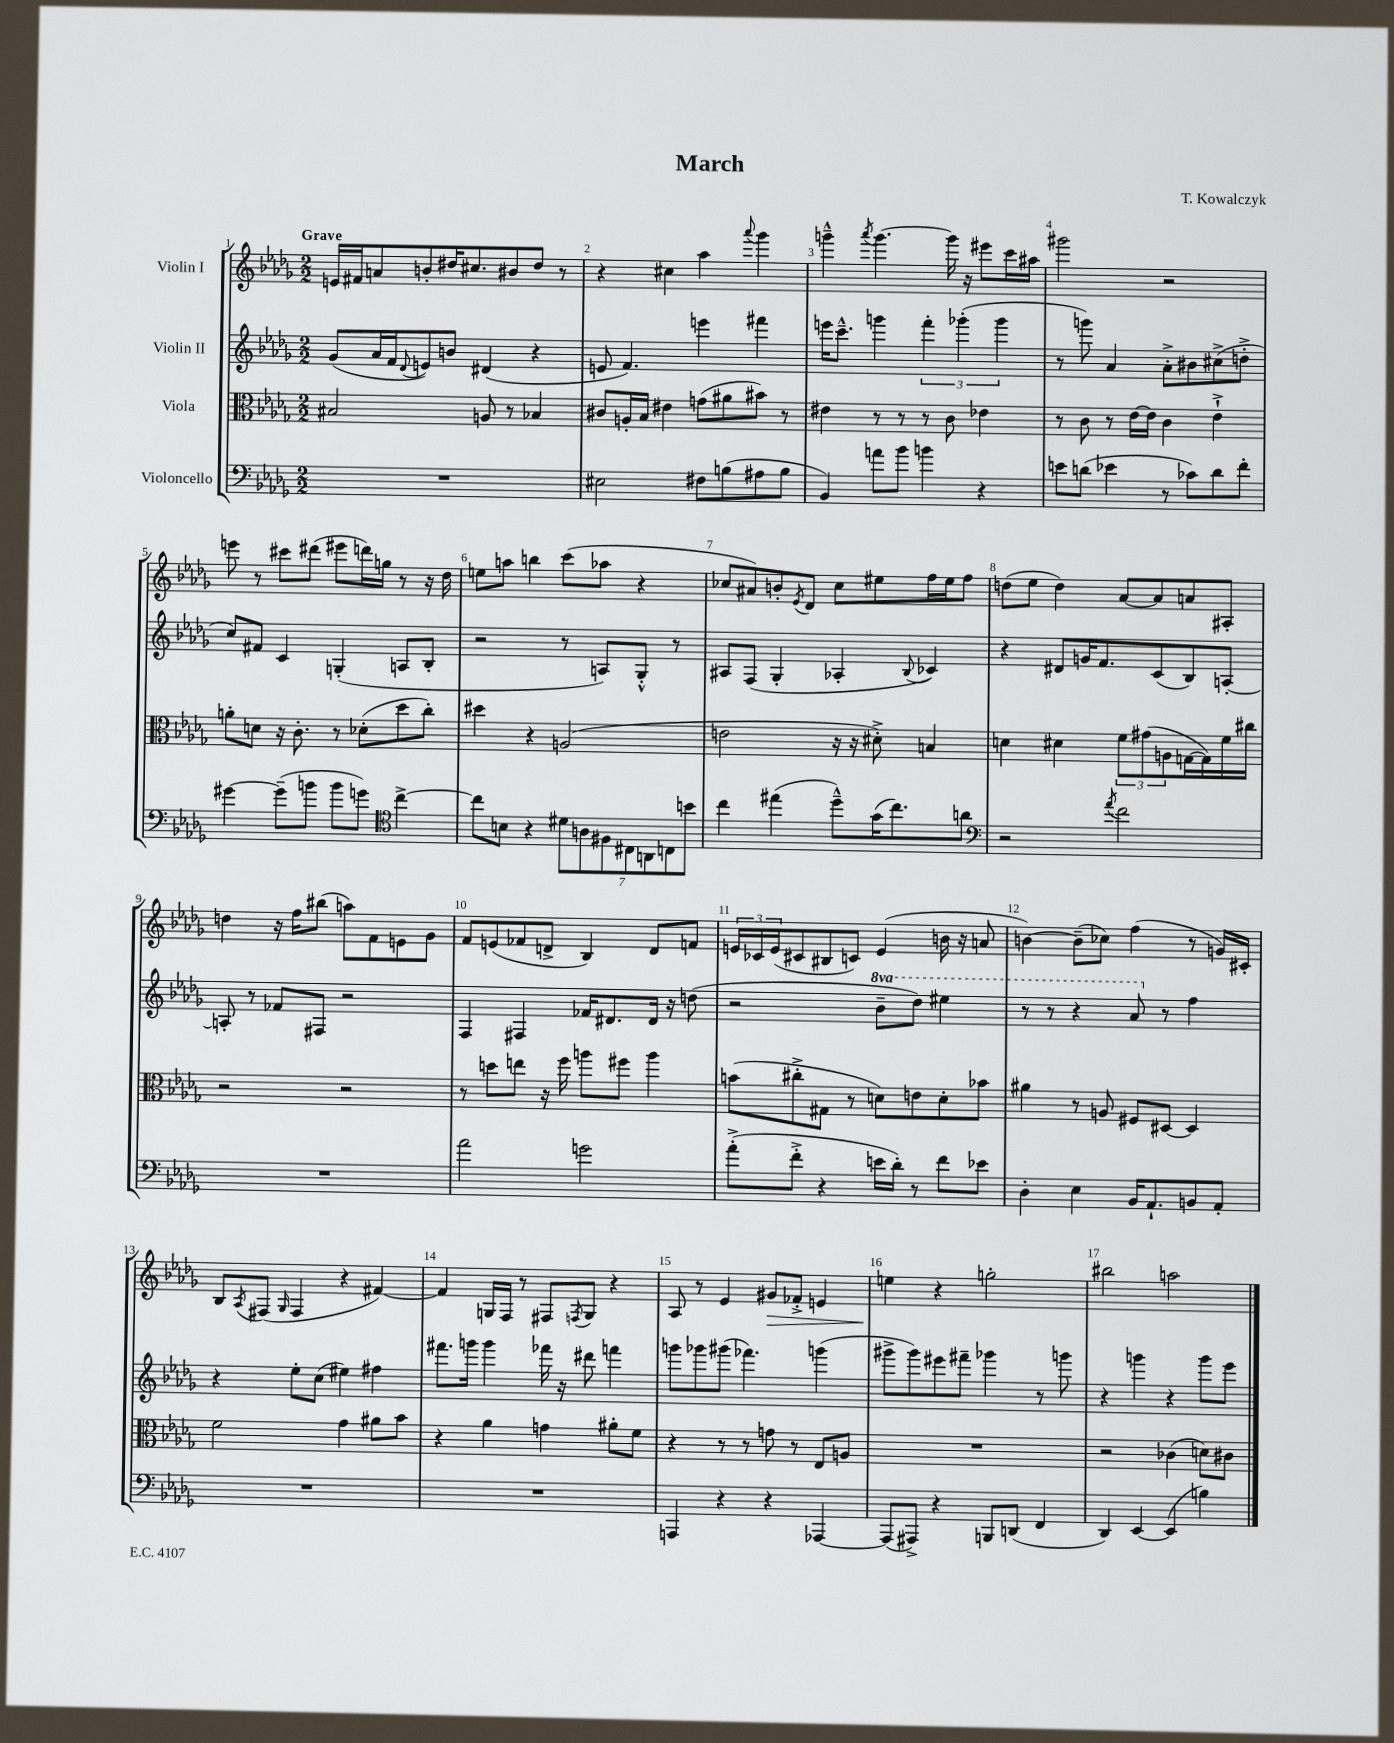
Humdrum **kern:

**kern	**kern	**kern	**kern	**dynam
*part4	*part3	*part2	*part1	*part1
*staff4	*staff3	*staff2	*staff1	*staff1
*I"Violoncello	*I"Viola	*I"Violin II	*I"Violin I	*
*clefF4	*clefC3	*clefG2	*clefG2	*
*k[b-e-a-d-g-]	*k[b-e-a-d-g-]	*k[b-e-a-d-g-]	*k[b-e-a-d-g-]	*
*M2/2	*M2/2	*M2/2	*M2/2	*
=1	=1	=1	=1	=1
!	!	!	!LO:TX:a:B:t=Grave	!
1r	2B#X/	(8g-/L	16en/LL	.
.	.	.	16f#X/J	.
.	.	16a-/L	8an/	.
.	.	16f/J	.	.
.	.	8qqd-/	.	.
.	.	8en/)	8bn'/	.
.	.	8bn/J	16dd#X/K	.
.	.	.	8.cc#X/	.
.	8An/	(4d#X/	.	.
.	8r	.	8b#X/	.
.	4B-X/	4r	8dd#/J	.
.	.	.	8r	.
=2	=2	=2	=2	=2
2E#X\	8c#X/L	8en/	4r	.
.	16An'/L	4.f/)	.	.
.	16B-/JJ	.	.	.
.	4e#X\	.	4cc#X\	.
8F#X\L	(8gn\L	4eeen\	4aa-\	.
(8Bn\	8a#X\	.	.	.
.	.	.	8qqaaa-/	.
8A#X\	8b#X\J)	4fff#X\	4ggg-\	.
8B\J	8r	.	.	.
=3	=3	=3	=3	=3
4BB-/)	4e#X\	16eeen\KL	4gggn~^^\	.
.	.	8.ccc~^^\J	.	.
.	.	.	8qaaa-/	.
8an\L	8r	4gggn\	[4.ggg\	.
8b-\J	8r	.	.	.
4bn\	8r	6fff'\	.	.
.	8c\	.	16ggg\]	.
.	.	(6ggg-X'\	.	.
.	.	.	16r	.
4r	4e-X\	.	8eee#X\L	.
.	.	6ggg-\	.	.
.	.	.	16ccc\L	.
.	.	.	16aa#X\JJ	.
=4	=4	=4	=4	=4
8en\L	8r	8r	2ggg#X\	.
(8dn\J	8c\	8gggn\)	.	.
4e-X\	8r	4a-/	.	.
.	[16e-\LL	.	.	.
.	16e-\JJ]	.	.	.
8r	4c\	8a-'^\L	2r	.
8c-X\L)	.	8b#X\	.	.
8d\	4e-`^\	(8cc#X^\	.	.
8f'\J	.	8ddn'^\J	.	.
!!LO:LB:g=z
=5	=5	=5	=5	=5
[4g#X\	8an'\L	8cc/L)	8eeen\	.
.	8dn\J	8f#X/J	8r	.
(8g#~\L]	16r	4c/	8ccc#X\L	.
.	8.c'\	.	.	.
8bn\J	.	.	(8ddd#X\J	.
8b\L	8r	(4Gn'/	8eee#X\L	.
8gn\J)	(8d-X'\L	.	16dddn\L)	.
.	.	.	16ggn\JJ	.
*clefC4	*	*	*	*
[4cc^\	8dd-\	8An/L	8r	.
.	8cc'\J)	8B-'/J	16r	.
.	.	.	16dd-\	.
=6	=6	=6	=6	=6
8cc\L]	4dd#X\	2r	8een\L	.
8Bn\J	.	.	8aan\J	.
4r	4r	.	4bbn\	.
14d#X\L	(2An/	8r	(8ccc\L	.
14An\	.	.	.	.
.	.	8An/L)	8aa-X\J	.
14F#X\	.	.	.	.
14C#X\	.	.	.	.
.	.	8G-'^^/J	4r	.
14AAn\	.	.	.	.
14Cn\	.	.	.	.
.	.	8r	.	.
14bn\J	.	.	.	.
=7	=7	=7	=7	=7
4cc\	2en\	8A#X/L	8cc-X/L	.
.	.	(8F/J	8a#X/)	.
(4ee#X\	.	4G-'/	8bn'/	.
.	.	.	8qe-/	.
.	.	.	8d-/J	.
8dd-~^^\L)	16r	4A-X'/	8cc-\L	.
.	16r	.	.	.
(16g-\K	8d#X'^\)	.	8ee#X\	.
8.cc\)	.	.	.	.
.	.	8qqB-/	.	.
.	4Bn/	4c-X/)	16ff\L	.
.	.	.	16ee#\J	.
8an\J	.	.	8ff\J	.
=8	=8	=8	=8	=8
*clefF4	*	*	*	*
2r	4dn\	4r	(8ddn\L	.
.	.	.	8ee-\J	.
.	4d#X\	8d#X/L	4dd\)	.
.	.	16gn/K	.	.
.	.	8.f/	.	.
8qa-/	.	.	.	.
2f\	12f\L	.	[8a-/L	.
.	(12g#X\	.	.	.
.	.	(8c/	8a-/]	.
.	12An\	.	.	.
.	[16Gn\L	8B-/)	8an/	.
.	16G\])	.	.	.
.	16f\	[8An'/J	8A#X'/J	.
.	16cc#X\JJ	.	.	.
!!LO:LB:g=z
=9	=9	=9	=9	=9
1r	2r	8An'/]	4ddn\	.
.	.	8r	.	.
.	.	8f-X/L	16r	.
.	.	.	16ff\KL	.
.	.	8F#X/J	(8bb#X\J	.
.	2r	2r	8aan\L)	.
.	.	.	8f\	.
.	.	.	8en\	.
.	.	.	8g-\J	.
=10	=10	=10	=10	=10
2a-\	8r	4F/	8f/L	.
.	8ddn\L	.	(8en/	.
.	8een\J	4F#X/	8f-X/	.
.	16r	.	8dn^/J	.
.	16ff\	.	.	.
2gn\	8aan\L	16f-X/KL	4B-/)	.
.	.	8.d#X/	.	.
.	8ff#X\J	.	.	.
.	4aa\	16d#/Jk	8d/L	.
.	.	16r	.	.
.	.	(8ddn\	8fn/J	.
=11	=11	=11	=11	=11
(8a-'^\L	(8bn\L	2r	24en/LL	.
.	.	.	24c-X/	.
.	.	.	(24e/J	.
8f'^\J	8cc#X'^\	.	8c#X/	.
4r	8G#X\J	.	8B#X/	.
.	8r	.	8cn/J)	.
*	*	*8va	*	*
16en\LL	8dn\L)	8bb-~\L	(4e/	.
16d-'\JJ)	.	.	.	.
8r	8en\	8ddd-\J)	.	.
8f\L	8d'\	4eee#X\	16bn\	.
.	.	.	16r	.
8e-X\J	8b-X\J	.	8an/	.
=12	=12	=12	=12	=12
4D-'\	4a#X\	8r	[4bn\)	.
.	.	8r	.	.
4E-\	8r	4r	(8b~\L]	.
.	8An/	.	8cc-X\J)	.
16BB-/KL	8F#X/L	8aa-/	(4ff\	.
8.AA-`/	.	.	.	.
*	*	*X8va	*	*
.	[8D#X/J	8r	.	.
8BBn/	4D#/]	4ff\	8r	.
8AA-'/J	.	.	16gn/LL)	.
.	.	.	16c#X'/JJ	.
!!LO:LB:g=z
=13	=13	=13	=13	=13
1r	2f\	4r	8B-/L	.
.	.	.	8qA-/	.
.	.	.	(8F#X/J	.
.	.	.	16qqG-/	.
.	.	8ee-'\L	4F#/	.
.	.	(8cc\J	.	.
.	4g-\	4ee#X\)	4r	.
.	8a#X\L	4ff#X\	[4f#X/)	.
.	8b-\J	.	.	.
=14	=14	=14	=14	=14
1r	4r	8.fff#X\L	4f#/]	.
.	.	16gggn\Jk	.	.
.	4a-\	4ggg\	16Gn/LL	.
.	.	.	16F/JJ	.
.	.	.	8r	.
.	4gn\	16fff-X\	8F#X/L	.
.	.	16r	.	.
.	.	.	8qFn/	.
.	.	8ddd#X\	8G/J	.
.	8a#X'\L	4fffn\	4r	.
.	8f\J	.	.	.
=15	=15	=15	=15	=15
4AAAn/	4r	8gggn\L	8A-/	.
.	.	8ggg-X\	8r	.
4r	8r	(8ggg#X\J	4e-/	.
.	8r	4.fff-X\)	.	.
!	!	!	!	!LO:HP:b
4r	8gn\	.	8g#X/L	>
.	8r	.	8f-X'^/J	.
[4AAA-X/	8E-/L	(4gggn\	4en/	.
.	8An/J	.	.	.
=16	=16	=16	=16	=16
(8AAA-/L]	1r	8ggg#X^\L	4een\	.
8AAA#X^/J)	.	8ggg#\)	.	.
4r	.	8eee#X\	4r	]
.	.	8fff#X~\J	.	.
8BBBn/L	.	4ggg-X\	2ggn'\	.
(8DDn/J	.	.	.	.
4FF/	.	8r	.	.
.	.	8gggn\	.	.
=17	=17	=17	=17	=17
4DD-/)	2r	4r	2bb#X\	.
[4EE-/	.	4gggn\	.	.
(4EE-/]	(4c-X\	4r	2aan\	.
4Bn\)	8dn\L)	8ggg\L	.	.
.	8c#X\J	8eee-\J	.	.
==	==	==	==	==
*-	*-	*-	*-	*-
